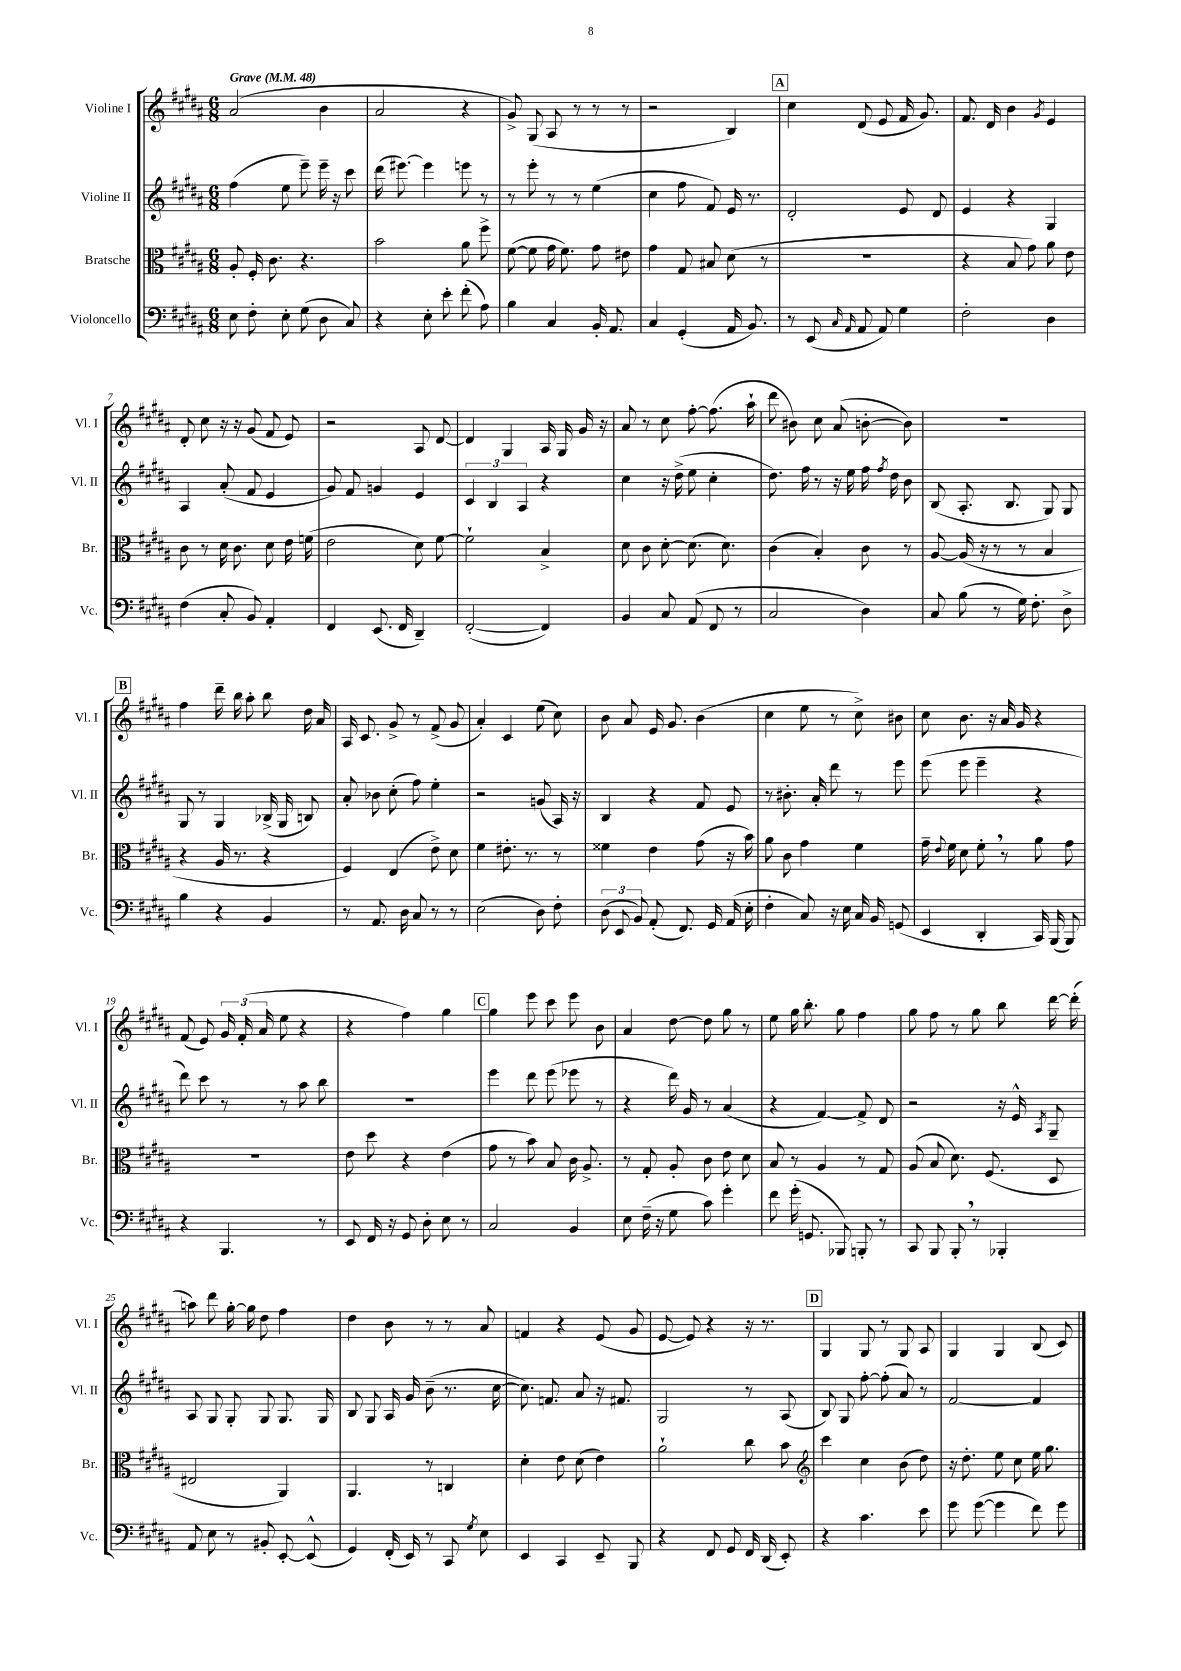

**kern	**kern	**kern	**kern
*staff4	*staff3	*staff2	*staff1
*clefF4	*clefC3	*clefG2	*clefG2
*k[f#c#g#d#a#]	*k[f#c#g#d#a#]	*k[f#c#g#d#a#]	*k[f#c#g#d#a#]
*M6/8	*M6/8	*M6/8	*M6/8
*MM48	*MM48	*MM48	*MM48
8E	8A#'	(4ff#	(2a#
8F#'	16F#'	.	.
.	8.c#	.	.
8E'	.	8ee	.
(8G#	4.r	8eee~)	.
8D#	.	16eee~	4b
.	.	16r	.
8C#)	.	8ccc#	.
=	=	=	=
4r	2b	(16ddd#	2a#
.	.	[8.eee#)	.
8E'	.	4eee#]	.
8e'	.	.	.
(8f#'	8a#	8eee	4r
8A#)	8ff#^	8r	.
=	=	=	=
4B	([8f#	8r	8g#^)
.	8f#]	8eee'	(8G#
4C#	16g#	8r	8A#
.	8.f#)	.	.
.	.	8r	8r
16BB'	8g#	(4ee	8r
8.AA#	.	.	.
.	8e#	.	8r
=	=	=	=
4C#	4g#	4cc#	2r
(4GG#'	8G#	8ff#	.
.	8B#	8f#)	.
16AA#	(8d#	16e	4B)
8.BB)	.	8.r	.
.	8r	.	.
=	=	=	=
8r	2.r	2d#'	4cc#
(8EE	.	.	.
16qqC#	.	.	.
16qqAA#	.	.	.
8AA#	.	.	(8d#
8AA#)	.	.	8e
4G#	.	8e	16f#
.	.	.	8.g#)
.	.	8d#	.
=	=	=	=
2F#'	4r	4e	8.f#
.	.	.	16d#
.	8B	4r	4b
.	8g#)	.	.
.	.	.	8qg#
4D#	8a#	4G#	4e
.	8e	.	.
=	=	=	=
(4F#	8c#	4A#	8d#'
.	8r	.	8cc#
8C#'	16d#	(8a#'	16r
.	8.c#	.	16r
8BB)	.	8f#	(8g#
4AA#'	8d#	4e	8f#
.	16e	.	8e)
.	(16f	.	.
=	=	=	=
4FF#	2e	8g#)	2r
.	.	8f#	.
(8.EE	.	4g	.
16FF#	.	.	.
4DD#~)	8d#)	4e	8A#
.	[8f#	.	[8d#
=	=	=	=
([2FF#'	2f#`]	6c#	4d#]
.	.	6B	.
.	.	.	4G#
.	.	6A#	.
4FF#])	4B^	4r	16A#
.	.	.	16G#
.	.	.	16g#
.	.	.	16r
=	=	=	=
4BB	8d#	4cc#	8a#
.	8c#	.	8r
8C#	[8d#'	16r	8cc#
.	.	(16dd#^	.
(8AA#	(8.d#]	8ee	[8ff#'
8FF#	.	4cc#'	(8.ff#]
.	8.d#)	.	.
8r	.	.	.
.	.	.	16aa#`
=	=	=	=
2C#	(4c#	8.dd#)	8ddd#
.	.	.	8b#)
.	.	16ff#	.
.	4B')	8r	8cc#
.	.	16r	(8a#
.	.	16ee	.
4D#)	8c#	16ff#	[8b'
.	.	8qff#	.
.	.	16dd#	.
.	8r	8b	8b])
=	=	=	=
8C#	[8A#	(8B	2.r
(8B	(16A#]	8.A#'	.
.	16r	.	.
8r	8r	.	.
.	.	8.B	.
16G#)	8r	.	.
8.F#'	.	.	.
.	4B	8G#)	.
8D#^	.	8G#	.
=	=	=	=
4B	4r	8G#	4ff#
.	.	8r	.
4r	16A#	4G#	16ddd#~
.	8.r	.	16bb
.	.	.	8aa#'
4BB	4r	(16B-^	8bb
.	.	16G#	.
.	.	8B)	16dd#
.	.	.	16a#
=	=	=	=
8r	4F#)	8a#'	16A#
.	.	.	8.c#
8.AA#	.	8b-	.
.	(4E	(8cc#'	8g#^
16D#	.	.	.
8C#	.	8ff#)	8r
8r	8e^)	4ee'	(8f#^
8r	8d#	.	8g#
=	=	=	=
(2E	4f#	2r	4a#')
.	8.e#'	.	4c#
.	8.r	.	.
8D#)	.	(8g	(8ee
8F#'	8r	16A#)	8cc#)
.	.	16r	.
=	=	=	=
(12D#	4f##	4B	8b
12EE	.	.	.
.	.	.	8a#
12BB)	.	.	.
(8AA#'	4e	4r	16e
.	.	.	8.g#
8.FF#)	.	.	.
.	(8g#	8f#	(4b
16GG#	.	.	.
(16AA#	16r	8e	.
16E'	16b)	.	.
=	=	=	=
4F#'	8a#	8r	4cc#
.	8c#	8.b#'	.
8C#)	4g#	.	8ee
.	.	16a#'	.
16r	.	8ddd#	8r
16E	.	.	.
16C#	4f#	8r	8cc#^)
16BB	.	.	.
(8GG	.	8eee	8b#
=	=	=	=
4EE	16g#~	(8eee	8cc#
.	8qqe	.	.
.	16f#	.	.
.	8d#	8eee	8.b
4DD#'	8f#'	4eee~	.
.	.	.	16r
.	8r	.	16a#
.	.	.	16g#
16CC#)	8a#	4r	4r
(16BBB	.	.	.
8BBB)	8g#	.	.
=	=	=	=
4r	2.r	8ddd#)	(8f#
.	.	8ccc#	8e)
4.BBB	.	8r	24g#
.	.	.	(24f#'
.	.	.	24a#
.	.	8r	8ee
.	.	8aa#	4r
8r	.	8bb	.
=	=	=	=
8EE	8e	2.r	4r
16FF#	8dd#	.	.
16r	.	.	.
8GG#	4r	.	4ff#)
8D#'	.	.	.
8E	(4e	.	4gg#
8r	.	.	.
=	=	=	=
2C#	8g#	4eee	4gg#
.	8r	.	.
.	8b)	8ddd#	8eee
.	8B	(8eee	8ccc#
4BB	16c#	8eee-	8eee
.	8.A#^	.	.
.	.	8r	8b
=	=	=	=
8E	8r	4r	4a#
(16F#~	8G#'	.	.
16r	.	.	.
8G#	8A#'	16ddd#)	[8dd#
.	.	16g#	.
8c#)	8c#	8r	8dd#]
4g#'	8e	(4a#	8gg#
.	8d#	.	8r
=	=	=	=
8f#	8B	4r	8ee
(16g#'	8r	.	16gg#
8.GG	.	.	8.bb'
.	4A#	[4f#)	.
8BBB-)	.	.	8gg#
8BBB'	8r	8f#^]	4ff#
8r	8G#	8d#	.
=	=	=	=
8CC#	(8A#	2r	8gg#
8BBB	8B	.	8ff#
8BBB'	8.d#)	.	8r
8r	.	.	8gg#
.	(8.F#	.	.
4BBB-'	.	16r	8bb
.	.	16e^^	.
.	.	8qA#	.
.	8D#	8G#~	[16ddd#
.	.	.	(16ddd#']
=	=	=	=
8AA#	2E#	8A#	8aa)
8E	.	8G#	8ddd#
8r	.	8G#'	[16gg#'
.	.	.	16gg#]
8BB#'	.	8G#	8dd#
[8EE'	4AA#)	8.G#	4ff#
(8EE^^]	.	.	.
.	.	16G#	.
=	=	=	=
4GG#)	4.AA#	8B	4dd#
.	.	8G#	.
(16FF#'	.	16A#	8b
16EE)	.	16g#	.
8r	8r	(8b~	8r
8CC#	4C	8.r	8r
8qG#	.	.	.
8E	.	.	8a#
.	.	[16cc#	.
=	=	=	=
4EE	4d#'	8.cc#])	4f
.	.	8.f	.
4CC#	8e	.	4r
.	(8d#	8a#	.
8EE~	4e)	16r	(8e
.	.	8.f#	.
8BBB	.	.	8g#
=	=	=	=
4r	2a#`	2G#	[8e
.	.	.	8e])
8FF#	.	.	4r
8GG#	.	.	.
16FF#	8cc#	8r	16r
(16DD#	.	.	8.r
8EE')	8b	(8A#	.
=	=	=	=
*	*clefG2	*	*
4r	4ccc#	8B)	4G#
.	.	8G#	.
4.c#	4cc#	[8ff#'	8G#
.	.	(8ff#']	8r
.	(8b	8a#)	8G#
8e	8dd#)	8r	8A#
=	=	=	=
8g#	16r	[2f#	4G#
.	8.dd#'	.	.
([8g#	.	.	.
4g#]	8ee	.	4G#
.	8cc#	.	.
8f#)	16ee	4f#]	(8B
.	8.gg#	.	.
8g#	.	.	8c#)
==	==	==	==
*-	*-	*-	*-
